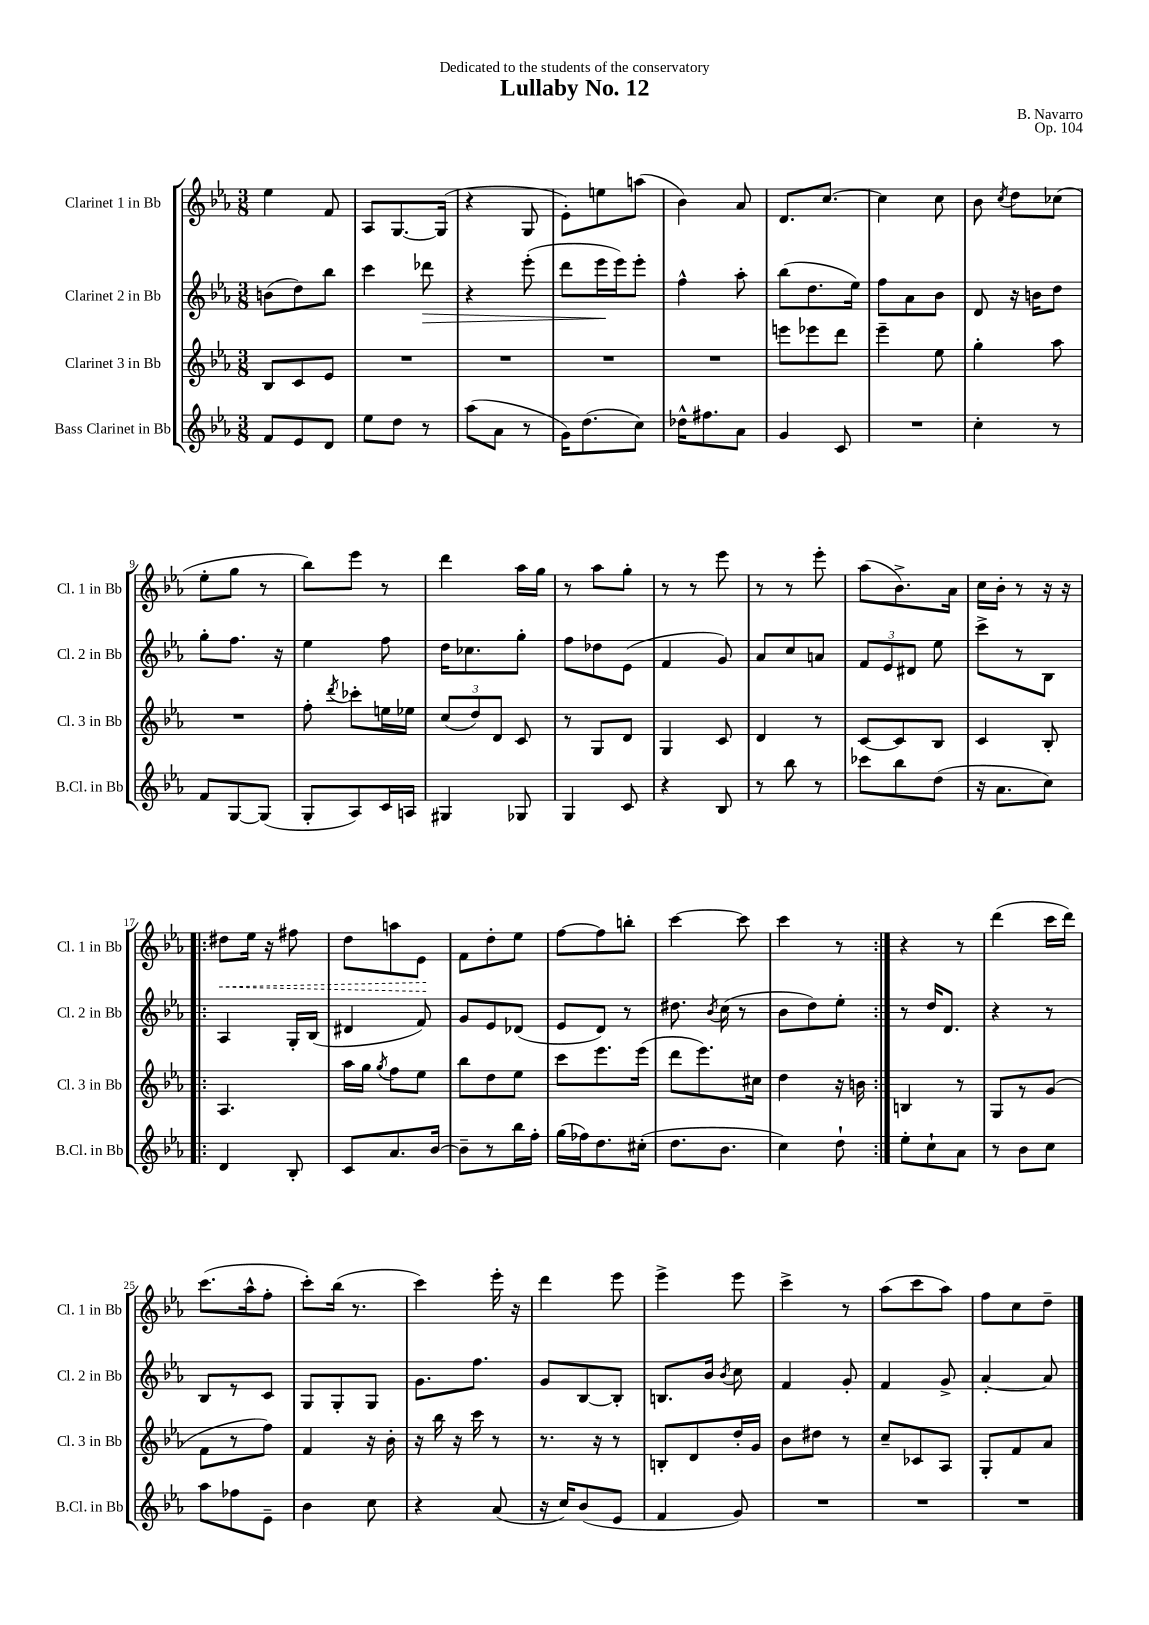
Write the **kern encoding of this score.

**kern	**kern	**kern	**kern
*staff4	*staff3	*staff2	*staff1
*clefG2	*clefG2	*clefG2	*clefG2
*k[b-e-a-]	*k[b-e-a-]	*k[b-e-a-]	*k[b-e-a-]
*M3/8	*M3/8	*M3/8	*M3/8
8f/L	8B-/L	(8b\L	4ee-\
8e-/	8c/	8dd\)	.
8d/J	8e-/J	8bb-\J	8f/
=	=	=	=
8ee-\L	4.r	4ccc\	8A-/L
8dd\J	.	.	[8.G/
8r	.	8ddd-\	.
.	.	.	(16G/]Jk
=	=	=	=
(8aa-\L	4.r	4r	4r
8a-\J	.	.	.
8r	.	(8eee-'\	8G/
=	=	=	=
16g\LK)	4.r	8ddd\L	8e-'\L)
(8.dd\	.	.	.
.	.	16eee-\L	8ee\
.	.	16eee-\J)	.
8cc\J)	.	8eee-'\J	(8aa\J
=	=	=	=
16dd-^^\LK	4.r	4ff^^\	4b-\)
8.ff#\	.	.	.
8a-\J	.	8aa-'\	8a-/
=	=	=	=
4g/	8eee\L	(8bb-\L	8.d/L
.	8eee-\	8.dd\	.
.	.	.	[8.cc/J
8c/	8ddd\J	.	.
.	.	16ee-\Jk)	.
=	=	=	=
4.r	4eee-~\	8ff\L	4cc\]
.	.	8a-\	.
.	8ee-\	8b-\J	8cc\
=	=	=	=
4cc'\	4gg'\	8d/	8b-\
.	.	.	8qcc/
.	.	16r	8dd\L
.	.	16b\LK	.
8r	8aa-\	8dd\J	(8cc-\J
=	=	=	=
8f/L	4.r	8gg'\L	8ee-'\L
[8G/	.	8.ff\J	8gg\J
(8G/]J	.	.	8r
.	.	16r	.
=	=	=	=
8G'/L	8ff'\	4ee-\	8bb-\L)
.	8qddd/	.	.
8A-/)	8ccc-'\L	.	8eee-\J
16c/L	16ee\L	8ff\	8r
16A/JJ	16ee-\JJ	.	.
=	=	=	=
4G#/	(12cc/L	16dd\LK	4ddd\
.	.	8.cc-\	.
.	12dd/)	.	.
.	12d/J	.	.
8G-/	8c/	8gg'\J	16aa-\LL
.	.	.	16gg\JJ
=	=	=	=
4G/	8r	8ff\L	8r
.	8G/L	8dd-\	8aa-\L
8c/	8d/J	(8e-\J	8gg'\J
=	=	=	=
4r	4G/	4f/	8r
.	.	.	8r
8B-/	8c/	8g/)	8eee-\
=	=	=	=
8r	4d/	8a-/L	8r
8bb-\	.	8cc/	8r
8r	8r	8a/J	8eee-'\
=	=	=	=
8ccc-\L	[8c/L	12f/L	(8aa-\L
.	.	12e-/	.
8bb-\	8c/]	.	8.b-^\)
.	.	12d#/J	.
(8dd\J	8B-/J	8ee-\	.
.	.	.	16a-\Jk
=	=	=	=
16r	4c/	8ccc^\L	16cc\LL
8.a-\L	.	.	16b-'\JJ
.	.	8r	8r
8cc\J)	8B-'/	8B-\J	16r
.	.	.	16r
=!|:	=!|:	=!|:	=!|:
4d/	4.A-/	4A-/	8dd#\L
.	.	.	16ee-\Jk
.	.	.	16r
8B-'/	.	16G'/LL	8ff#\
.	.	(16B-/JJ	.
=	=	=	=
8c/L	16aa-\LL	4d#/	8dd\L
.	16gg\JJ	.	.
.	8qgg/	.	.
8.a-/	8ff\L	.	8aa\
.	8ee-\J	8f/)	8e-\J
[16b-/Jk	.	.	.
=	=	=	=
8b-~\]L	8bb-\L	8g/L	8f\L
8r	8dd\	8e-/	8dd'\
16bb-\L	8ee-\J	(8d-/J	8ee-\J
16ff'\JJ	.	.	.
=	=	=	=
(16gg\LL	8ccc\L	8e-/L	[8ff\L
16ff-\J)	.	.	.
8.dd\	8.eee-\	8d/J)	8ff\]
.	.	8r	8bb'\J
(16cc#'\Jk	(16eee-\Jk	.	.
=	=	=	=
8.dd\L	8ddd\L	8.dd#\	[4ccc\
.	8.eee-\)	.	.
.	.	8qb-/	.
8.b-\J	.	(16cc\	.
.	.	8r	8ccc\]
.	16cc#\Jk	.	.
=	=	=	=
4cc\)	4dd\	8b-\L	4ccc\
.	.	8dd\)	.
8dd`\	16r	8ee-'\J	8r
.	16b\	.	.
=:|!	=:|!	=:|!	=:|!
8ee-'\L	4B/	8r	4r
8cc`\	.	16dd/LK	.
.	.	8.d/J	.
8a-\J	8r	.	8r
=	=	=	=
8r	8G/L	4r	(4ddd\
8b-\L	8r	.	.
8cc\J	(8g/J	8r	16ccc\LL
.	.	.	16ddd\JJ)
=	=	=	=
8aa-\L	8f\L	8B-/L	(8.ccc\L
8ff-\	8r	8r	.
.	.	.	16aa-^^\k
8e-~\J	8ff\J)	8c/J	8ff'\J
=	=	=	=
4b-\	4f/	8G/L	8ccc'\L)
.	.	8G'/	(16bb-\Jk
.	.	.	8.r
8cc\	16r	8G/J	.
.	16b-'\	.	.
=	=	=	=
4r	16r	8.g\L	4ccc\)
.	16bb-\	.	.
.	16r	.	.
.	16ccc\	8.ff\J	.
(8a-/	8r	.	16eee-'\
.	.	.	16r
=	=	=	=
16r	8.r	8g/L	4ddd\
16cc/LK)	.	.	.
(8b-/	.	[8B-/	.
.	16r	.	.
8e-/J	8r	8B-'/]J	8eee-\
=	=	=	=
4f/	8B'/L	8.B/L	4eee-^\
.	8d/	.	.
.	.	16b-/Jk	.
.	.	8qb-/	.
8g/)	16dd'/L	8cc\	8eee-\
.	16g/JJ	.	.
=	=	=	=
4.r	8b-\L	4f/	4ccc^\
.	8dd#\J	.	.
.	8r	8g'/	8r
=	=	=	=
4.r	8cc~/L	4f/	(8aa-\L
.	8c-/	.	8ccc\
.	8A-/J	8g^/	8aa-\J)
=	=	=	=
4.r	8G'/L	[4a-'/	8ff\L
.	8f/	.	8cc\
.	8a-/J	8a-/]	8dd~\J
==	==	==	==
*-	*-	*-	*-
